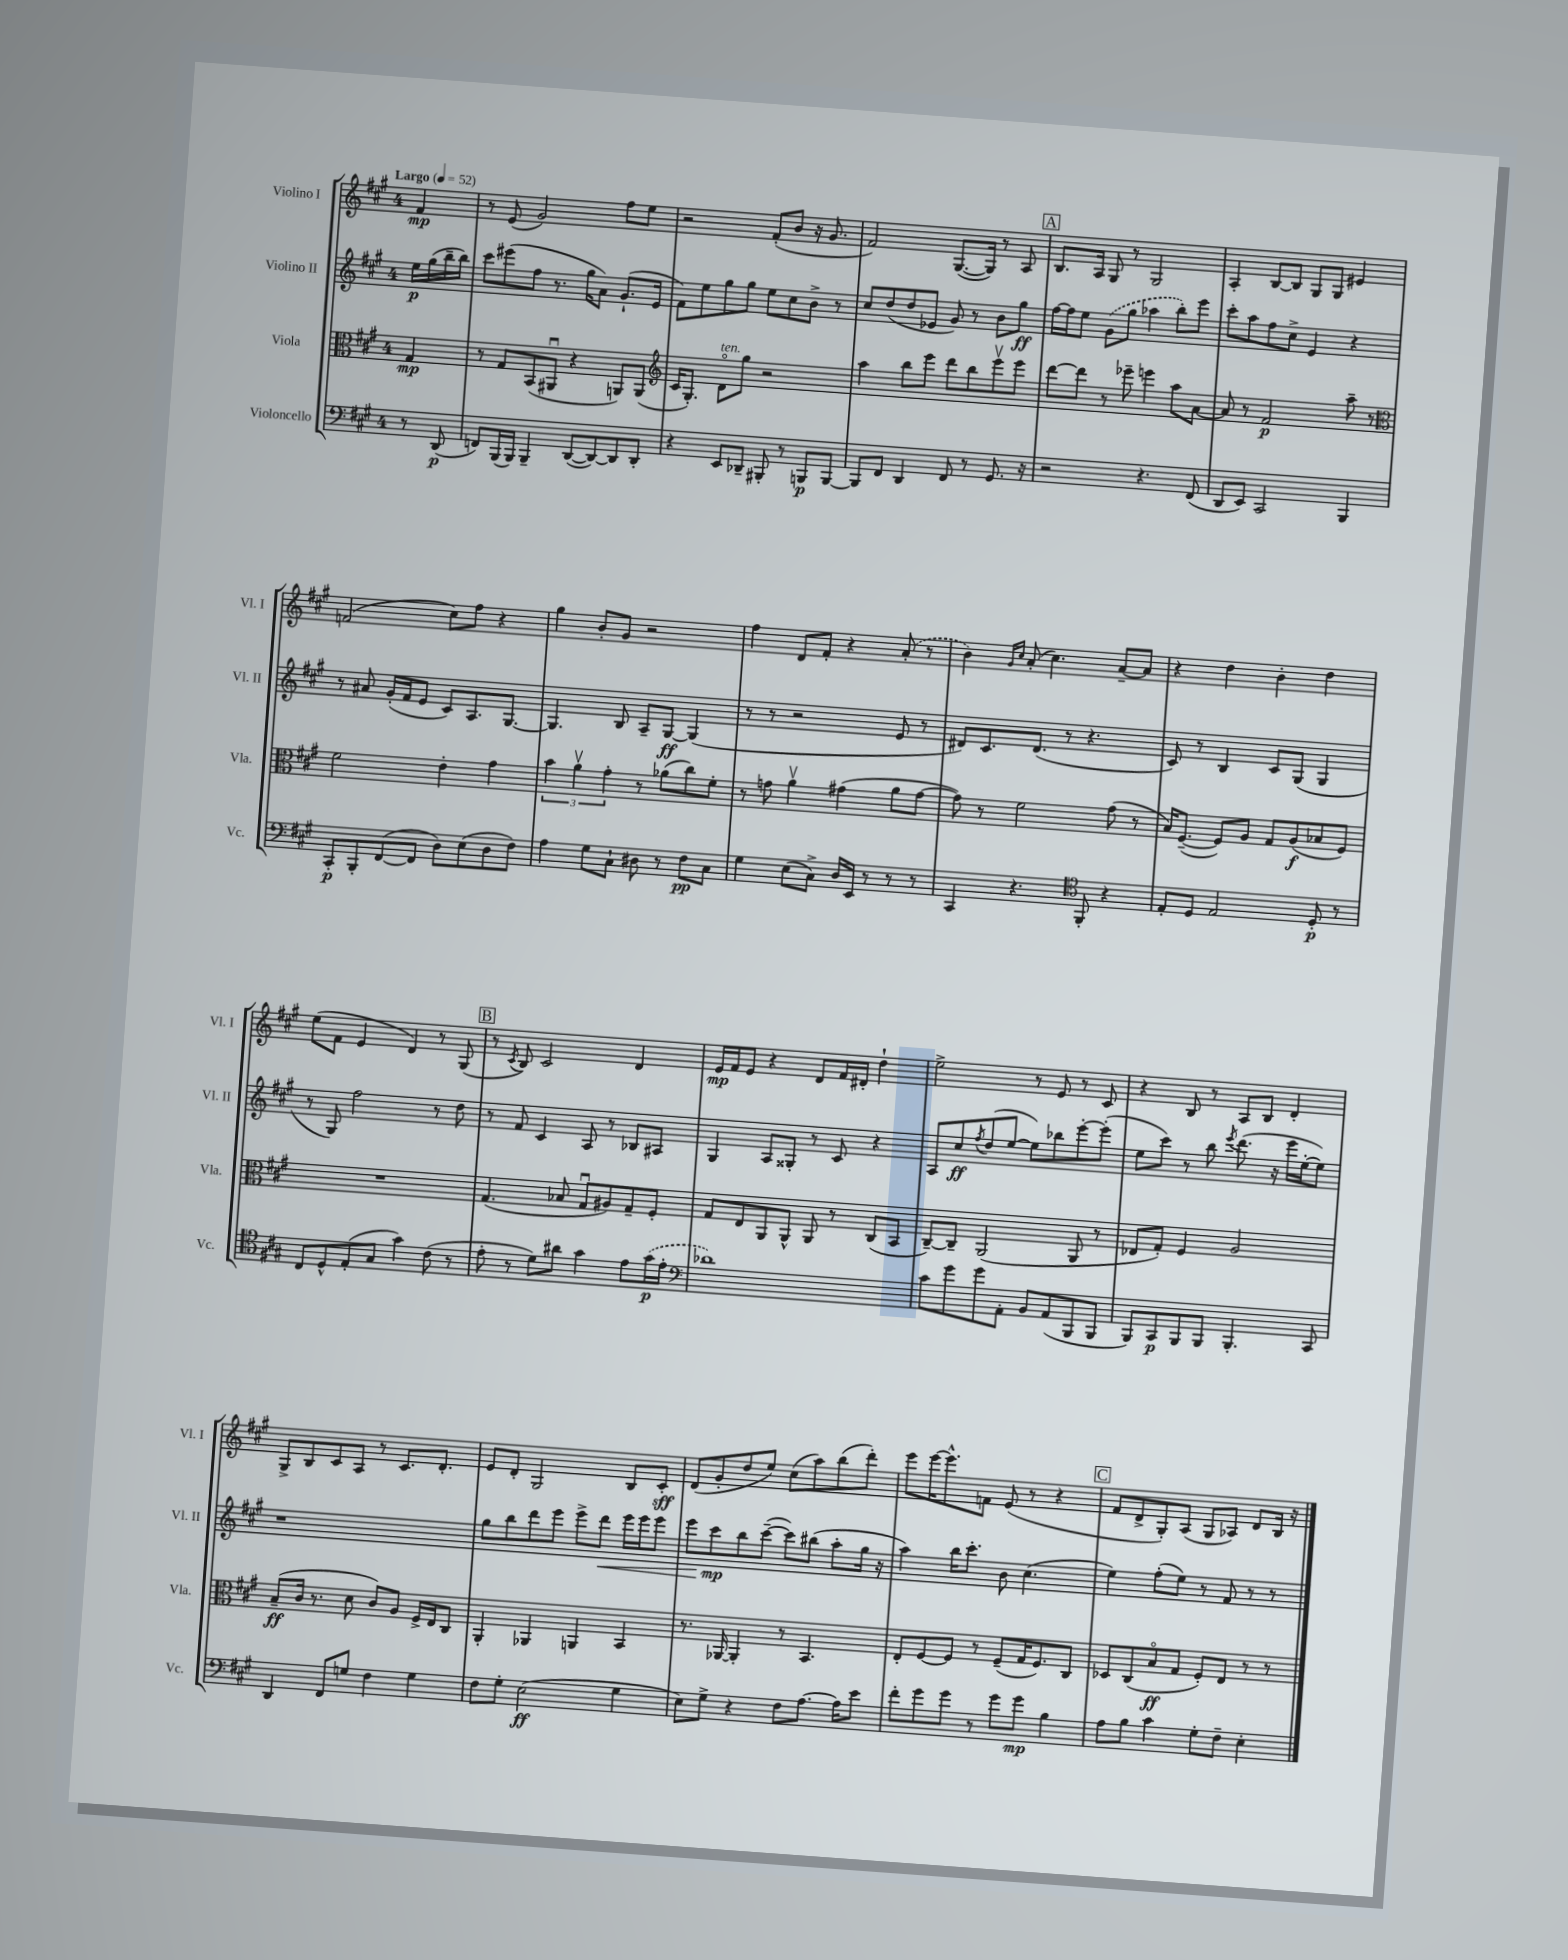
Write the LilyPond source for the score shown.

<<
\new StaffGroup <<
\new Staff = "s0" \with { instrumentName = "Violino I" shortInstrumentName = "Vl. I" } {
    \clef treble \key a \major \once \override Staff.TimeSignature.style = #'single-digit \time 4/4 \partial 4 \tempo "Largo" 4 = 52
    fis'4\mp |
    r8 e'8( gis'2) fis''8 e''8 |
    r2 fis'8-.( b'8 r16 gis'8. |
    fis'2) gis8.~( gis16) r8 a8 |
    \mark \markup { \box "A" } b8. a16 gis8 r8 gis2 |
    a4-. b8~ b8 gis8 gis8 eis'4 |
    f'2( cis''8) fis''8 r4 |
    gis''4 b'8-. gis'8 r2 |
    fis''4 d'8 fis'8-. r4 \once \slurDashed a'8-.( r8 |
    b'4) \grace { gis'16 cis''16 } a'8-.( cis''4.) a'8~-- a'8 |
    r4 d''4 b'4-. d''4 |
    e''8( fis'8 e'4 d'4) r8 gis8( |
    \mark \markup { \box "B" } r8 \acciaccatura { cis'8 } b8) cis'2 d'4 |
    e'16\mp fis'16 e'8 r4 d'8 fis'16 dis'16-. d''4-! |
    e''2-> r8 e'8 r8 cis'8 |
    r4 b8 r8 a8 b8 d'4-. |
    gis8-> b8 cis'8 a8 r8 cis'8. d'8.-. |
    e'8 d'8-. gis2 b8 cis'8-.\sff |
    d'8( gis'8-. d''8 e''8) cis''8( a''8) b''8( d'''8-.) |
    e'''8 e'''16~ e'''8.-^ f'8 e'8( r8 r4 |
    \mark \markup { \box "C" } fis'8 d'8-> gis8-.) a8( gis8 aes8) d'8 b16 r16 \bar "|." |
}
\new Staff = "s1" \with { instrumentName = "Violino II" shortInstrumentName = "Vl. II" } {
    \clef treble \key a \major \once \override Staff.TimeSignature.style = #'single-digit \time 4/4 \partial 4
    e''16\p gis''16( b''16-- b''16) |
    cis'''8 eis'''8( fis''8 r8. gis''16 a'8) gis'8.-!( e'16 |
    fis'8) e''8 gis''8 gis''8 e''8 cis''8 b'8-> r8 |
    cis''8 d''8( d''8 ees'8 gis'8) r8 b'8 gis''8\ff |
    \mark \markup { \box "A" } fis''16~ fis''16 e''8 \once \slurDashed gis'8( gis''8 aes''4 b''8-.) e'''8 |
    cis'''8-. a''8 fis''8 cis''8-> e'4 r4 |
    r8 ais'8 gis'16-.( fis'16 e'8 cis'8) a8. gis8.~ |
    gis4. b8 a8-- gis8~\ff gis4( |
    r8 r8 r2 e'8 r8 |
    dis'8) cis'8. dis'8.( r8 r4. |
    cis'8) r8 b4 cis'8 gis8( gis4 |
    r8 gis8) fis''2 r8 d''8 |
    \mark \markup { \box "B" } r8 fis'8 cis'4 a8 r8 bes8 ais8 |
    gis4 a8 gisis8-. r8 cis'8 r4 |
    a8 cis''8\ff \acciaccatura { fis''8 } d''8( e''8~ e''8) bes''8 e'''8~-. e'''8-.( |
    e''8 cis'''8) r8 b''8 \acciaccatura { e'''8 } d'''8.( r16 e'''16 e''16~-. e''8) |
    r1 |
    gis''8 b''8 d'''8 e'''8 e'''8-> d'''8\< e'''16 e'''16 e'''8 |
    e'''8 cis'''8\mp\! b''8 cis'''8~--( cis'''8) bis''8( a''8-. gis''16 r16 |
    a''4) b''16 cis'''8.-. b'8 cis''4.( |
    \mark \markup { \box "C" } e''4) fis''8-.( e''8) r8 fis'8 r8 r8 \bar "|." |
}
\new Staff = "s2" \with { instrumentName = "Viola" shortInstrumentName = "Vla." } {
    \clef alto \key a \major \once \override Staff.TimeSignature.style = #'single-digit \time 4/4 \partial 4
    gis4\mp |
    r8 gis8 b,8( ais,8\downbow r4 a,8) a,8( |
    \clef treble cis'16 gis8.-.) d'8\flageolet^\markup { \italic "ten." } gis''8 r2 |
    a''4 b''8 e'''8 d'''8 b''8 e'''8\upbow e'''8 |
    \mark \markup { \box "A" } d'''8~ d'''8 r8 ees'''8-- e'''4 a''8 a'8~ |
    a'8 r8 fis'2\p a''8-- r8 |
    \clef alto fis'2 e'4-. gis'4 |
    \tuplet 3/2 { b'4 a'4\upbow gis'4-. } r8 aes'8( cis''8) fis'8-. |
    r8 g'8 a'4\upbow gis'4( a'8 gis'8~ |
    gis'8) r8 fis'2 gis'8( r8 |
    b16) fis8.~--( fis8) a8 gis8 a8\f( bes8 fis8) |
    R1 |
    \mark \markup { \box "B" } gis4.( bes8 gis8\downbow ais8) gis8-- fis8-. |
    gis8 e8 a,8 a,8-^ a,8 r8 cis8( b,8 |
    cis8~--) cis8-- a,2( a,8 r8 |
    ees8 gis8-.) fis4 a2 |
    b8--\ff( cis'16 r8. d'8 cis'8) a8 fis16-> e16 cis8 |
    a,4-. aes,4 a,4 b,4 |
    r8. aes,16~ aes,4-. r8 b,4. |
    e8-. fis8~ fis8 r8 fis8--( gis16 fis8.) cis8 |
    \mark \markup { \box "C" } des8 cis8( b8\flageolet\ff gis8 fis8-.) e8 r8 r8 \bar "|." |
}
\new Staff = "s3" \with { instrumentName = "Violoncello" shortInstrumentName = "Vc." } {
    \clef bass \key a \major \once \override Staff.TimeSignature.style = #'single-digit \time 4/4 \partial 4
    r8 d,8\p( |
    f,8) b,,16( b,,16) b,,4-- d,8~( d,8~) d,8 d,8-. |
    r4 e,8 des,8-- bis,,8-. r8 b,,8\p b,,8~ |
    b,,8 fis,8 d,4 fis,8 r8 gis,8. r16 |
    \mark \markup { \box "A" } r2 r4. fis,8( |
    d,8 e,8) cis,2 b,,4 |
    cis,8-.\p b,,8-. fis,8~( fis,8 d8) e8( d8 fis8) |
    a4 gis8 cis8-! dis8 r8 fis8\pp cis8 |
    gis4 e8( cis8->) d16 e,16 r8 r8 r8 |
    cis,4 r4. \clef tenor fis,8-. r4 |
    e8-. d8 e2 d8-.\p r8 |
    cis8 d8-^ e8-.( gis8 gis'4) cis'8( r8 |
    \mark \markup { \box "B" } e'8-. r8 d'8) ais'8 gis'4 e'8 \once \slurDashed gis'16\p( e'16-. |
    \clef bass des'1) |
    cis'8 gis'8 gis'8 a,8-. b,8 a,8( b,,8 b,,8 |
    b,,8) cis,8\p b,,8 b,,8 b,,4.-. cis,8 |
    d,4 fis,8 g8 fis4 g4 |
    fis8 gis8-. e2\ff( gis4 |
    e8) gis8-> r4 fis8 a8.~ a16 e'8 |
    fis'8-. gis'8 gis'8 r8 gis'8 gis'8\mp b4 |
    \mark \markup { \box "C" } a8 b8 cis'4 gis8-. fis8-- e4-. \bar "|." |
}
>>
>>
\layout { \context { \Score \remove "Bar_number_engraver" } }
